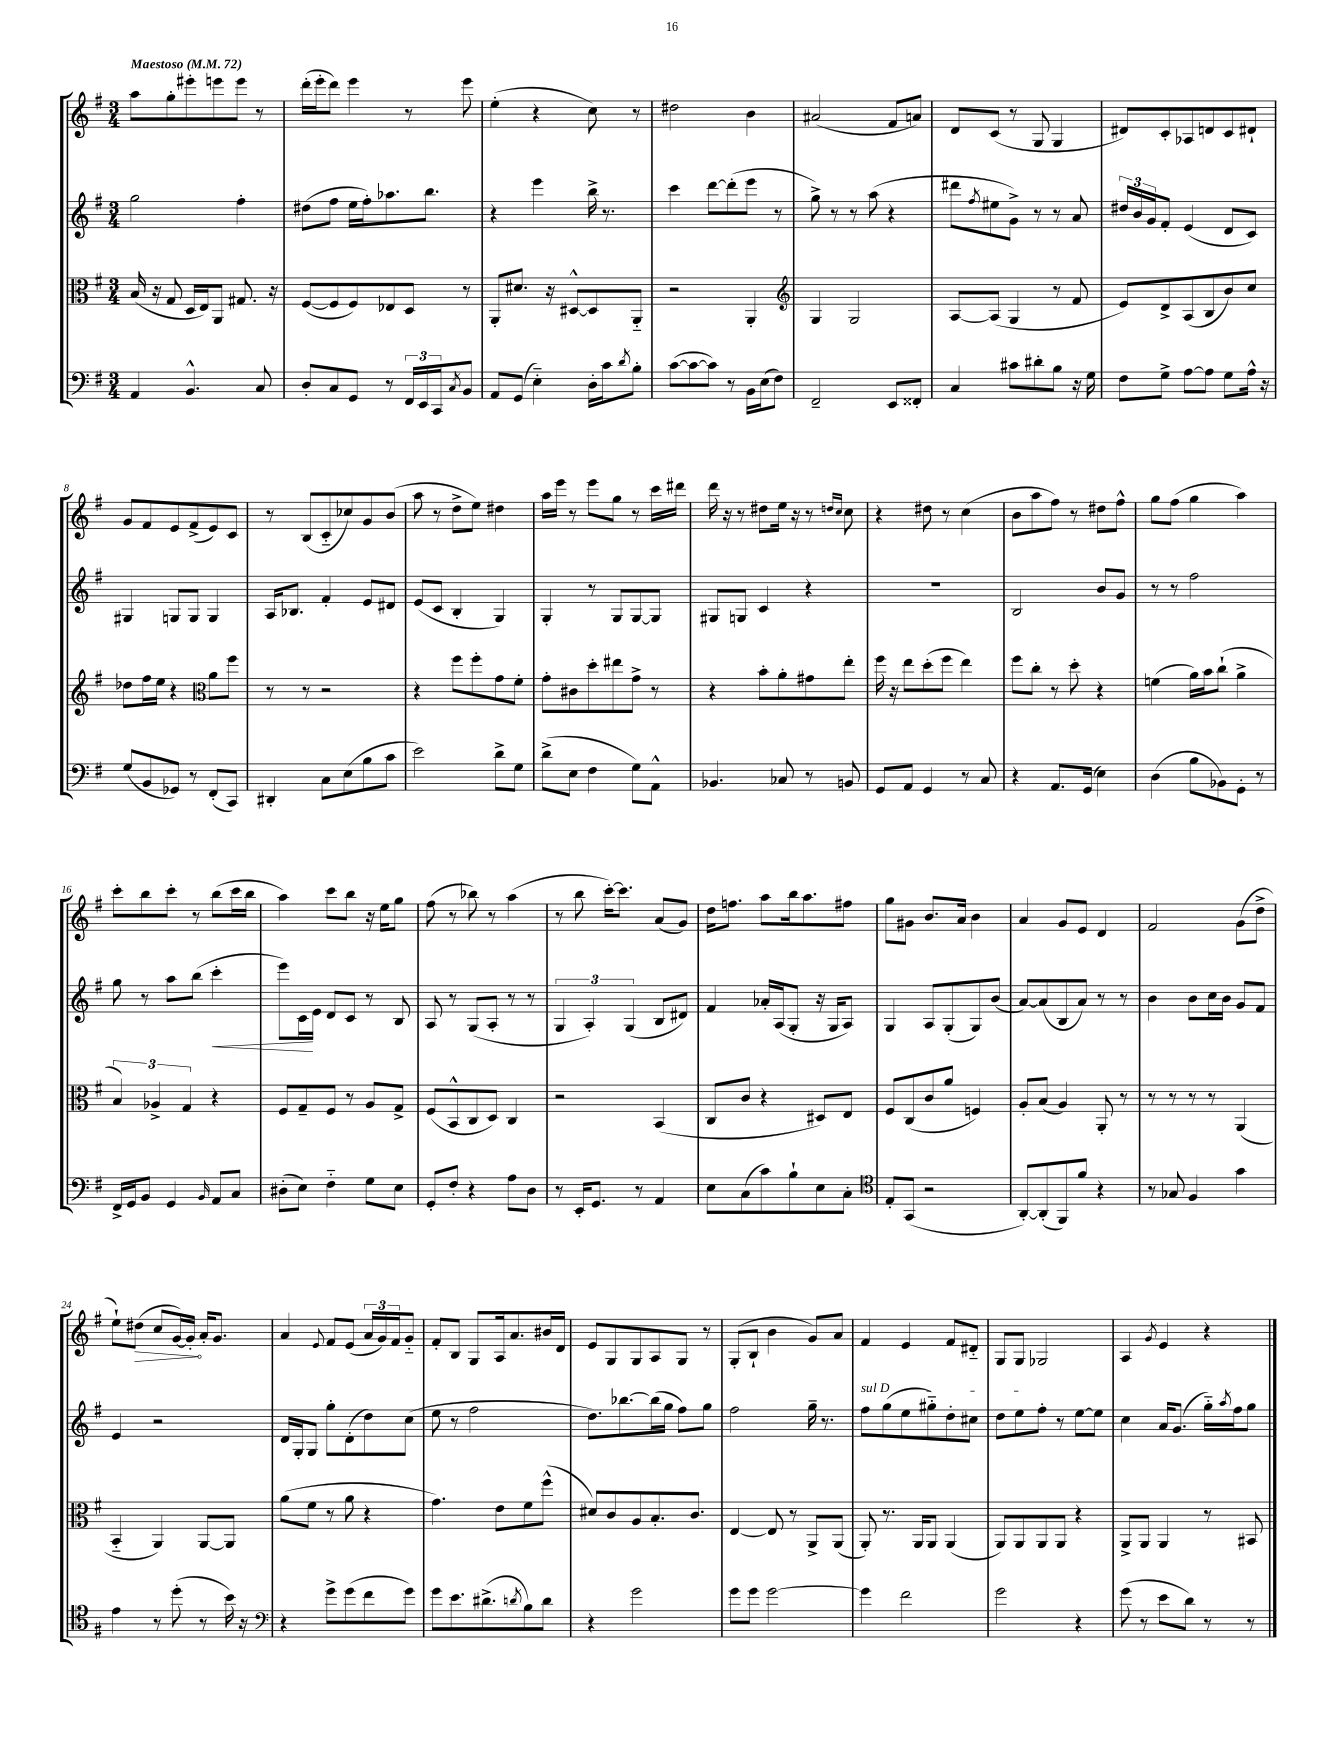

**kern	**kern	**kern	**kern
*staff4	*staff3	*staff2	*staff1
*clefF4	*clefC3	*clefG2	*clefG2
*k[f#]	*k[f#]	*k[f#]	*k[f#]
*M3/4	*M3/4	*M3/4	*M3/4
*MM72	*MM72	*MM72	*MM72
4AA	(16B	2gg	8aa
.	16r	.	.
.	8G	.	8gg'
4.BB^^	16D	.	8eee#'
.	16E)	.	.
.	8AA	.	8eee
.	8.G#	4ff#'	8eee
8C	.	.	8r
.	16r	.	.
=	=	=	=
8D'	([8F#	(8dd#	(16ddd'
.	.	.	16eee'
8C	8F#]	8ff#	8ddd)
8GG	8F#)	16ee	4eee
.	.	16ff#')	.
8r	8E-	8.aa-	.
24FF#	8D	.	8r
24EE	.	.	.
.	.	8.bb	.
24CC	.	.	.
8qC	.	.	.
8BB	8r	.	8eee
=	=	=	=
8AA	8AA'	4r	(4ee'
(8GG	8.d#	.	.
4E'~)	.	4eee	4r
.	16r	.	.
.	[8D#^^	.	.
16D'	8D#]	16bb^	8cc)
16c	.	8.r	.
8qd	.	.	.
8B'	8AA'~	.	8r
=	=	=	=
([8c	2r	4ccc	2dd#
8c_	.	.	.
8c])	.	[8ddd	.
8r	.	(8ddd']	.
16BB	4AA'	8eee	4b
(16E	.	.	.
8F#)	.	8r	.
=	=	=	=
*	*clefG2	*	*
2FF#~	4G	8gg^)	(2a#
.	.	8r	.
.	2G	8r	.
.	.	(8aa	.
8EE	.	4r	8f#
8FF##'	.	.	8a)
=	=	=	=
4C	[8A	8ddd#	8d
.	.	8qff#	.
.	(8A]	8ee#	(8c
8c#	4G	8g^)	8r
8d#'	.	8r	8G
8B	8r	8r	4G
16r	8f#	8a	.
16G	.	.	.
=	=	=	=
8F#	8e)	24dd#	8d#)
.	.	24b	.
.	.	24g	.
8G^	8d^	8f#'	8c'
[8A	(8A	(4e	8A-
8A]	8B	.	8d
8G	8b)	8d	8c
16A^^	8cc	8c)	8d#`
16r	.	.	.
=	=	=	=
(8G	8dd-	4G#	8g
8BB	16ff#	.	8f#
.	16ee	.	.
8GG-)	4r	8G	8e
8r	.	8G	(8f#^
*	*clefC3	*	*
(8FF#'	8a	4G	8e)
8CC)	8ff#	.	8c
=	=	=	=
4DD#'	8r	16A	8r
.	.	8.B-	.
.	8r	.	(8B
8C	2r	4f#'	8c'~
(8E	.	.	8cc-)
8B	.	8e	8g
8c	.	8d#	(8b
=	=	=	=
2e)	4r	(8e	8aa
.	.	8c	8r
.	8ff#	4B'	8dd^
.	8ff#'	.	8ee)
8d^	8g	4G)	4dd#
8G	8f#'	.	.
=	=	=	=
(8d^	8g'	4G'	16aa
.	.	.	16eee
8E	8c#	.	8r
4F#	8dd'	8r	8eee
.	8ee#	8G	8gg
8G)	8g^	[8G	8r
8AA^^	8r	8G]	16ccc
.	.	.	16ddd#
=	=	=	=
4.BB-	4r	8G#	16ddd
.	.	.	16r
.	.	8G	8r
.	8b'	4c	8dd#
8C-	8a'	.	16ee
.	.	.	16r
8r	8g#	4r	8r
.	.	.	16qqdd
.	.	.	16qqcc
8BB	8ee'	.	8cc
=	=	=	=
8GG	16ff#	2.r	4r
.	16r	.	.
8AA	8ee	.	.
4GG	(8dd'	.	8dd#
.	8ff#	.	8r
8r	4ee)	.	(4cc
8C	.	.	.
=	=	=	=
4r	8ff#	2B	8b
.	8cc'	.	8aa
8.AA	8r	.	8ff#)
.	8dd'	.	8r
(16GG	.	.	.
4E)	4r	8b	8dd#
.	.	8g	8ff#^^
=	=	=	=
(4D	(4f	8r	8gg
.	.	8r	(8ff#
8B	16a)	2ff#	4gg
.	16b	.	.
8BB-)	(8cc`	.	.
8GG'	4a^	.	4aa)
8r	.	.	.
=	=	=	=
16FF#^	6B)	8gg	8ccc'
16GG	.	.	.
8BB	.	8r	8bb
.	6A-^	.	.
4GG	.	8aa	8ccc'
.	6G	.	.
.	.	(8bb	8r
16qqBB	.	.	.
8AA	4r	4ccc'	(8bb
8C	.	.	16ccc
.	.	.	16bb
=	=	=	=
(8D#'	8F#	8eee)	4aa)
8E)	8G~	16c	.
.	.	16e	.
4F#'~	8F#	8d	8ccc
.	8r	8c	8bb
8G	8A	8r	16r
.	.	.	16ee
8E	8G^	8B	8gg
=	=	=	=
8GG'	(8F#	8A	(8ff#
8F#'	8BB^^	8r	8r
4r	8C	(8G	8bb-)
.	8D)	8A'	8r
8A	4C	8r	(4aa
8D	.	8r	.
=	=	=	=
8r	2r	6G	8r
16EE'	.	.	8bb
.	.	6A')	.
8.GG	.	.	.
.	.	.	[16ccc')
.	.	.	8.ccc]
.	.	(6G	.
8r	.	.	.
4AA	(4BB	8B	(8a
.	.	8d#)	8g)
=	=	=	=
8E	8C	4f#	16dd
.	.	.	8.ff
(8C	8c	.	.
8c)	4r	16a-'	8aa
.	.	(16A	.
8B`	.	8G'	16bb
.	.	.	8.aa
8E	8D#)	16r	.
.	.	16G	.
8C'	8E	8A)	8ff#
=	=	=	=
*clefC4	*	*	*
8E'	8F#	4G	8gg
(8GG	(8C	.	8g#
2r	8c	8A	8.b
.	8a	(8G'	.
.	.	.	16a
.	4F)	8G)	4b
.	.	(8b	.
=	=	=	=
[8AA')	8A'	[8a)	4a
(8AA']	(8B	(8a]	.
8FF#)	4A)	8B	8g
8f#	.	8a)	8e
4r	8AA'	8r	4d
.	8r	8r	.
=	=	=	=
8r	8r	4b	2f#
8G-	8r	.	.
4F#	8r	8b	.
.	8r	16cc	.
.	.	16b	.
4g	(4AA	8g	(8g
.	.	8f#	8dd^
=	=	=	=
4e	4BB'~	4e	8ee`)
.	.	.	(8dd#
8r	4AA)	2r	8cc
(8dd'	.	.	[16g)
.	.	.	16g']
8r	[8AA	.	16a'
.	.	.	8.g
16b)	8AA]	.	.
16r	.	.	.
=	=	=	=
*clefF4	*	*	*
4r	(8a	16d	4a
.	.	16G'	.
.	8f#	8G	.
.	.	.	8qqe
8g^	8r	8gg'	8f#
(8g	8a	(8d'	(8e
8f#	4r	8dd)	24a
.	.	.	24g)
.	.	.	24f#
8g)	.	(8cc	8g'~
=	=	=	=
8g	4.g)	8ee	8f#'
8.e	.	8r	8B
.	.	2ff#	8G
(8.d#^	.	.	.
.	8e	.	16A
.	.	.	8.a
8qd	.	.	.
8B)	8f#	.	.
8d	(8ff#^^	.	16b#
.	.	.	16d
=	=	=	=
4r	8d#)	8.dd)	8e
.	8c	.	8G
.	.	[8.bb-	.
2g	8A	.	8G
.	8.B'	(16bb-]	8A
.	.	16gg	.
.	.	8ff#)	8G
.	8.c	.	.
.	.	8gg	8r
=	=	=	=
8g	[4E	2ff#	(8G'
8g	.	.	8B`
[2g	8E]	.	4b
.	8r	.	.
.	8AA^	16gg~	8g)
.	.	8.r	.
.	(8AA	.	8a
=	=	=	=
4g]	8AA')	8ff#	4f#
.	8.r	(8gg	.
2f#	.	8ee	4e
.	16AA	.	.
.	8AA	8gg#'~)	.
.	(4AA	8dd'	8f#
.	.	8cc#	8d#'~
=	=	=	=
2g	8AA)	8dd	8G
.	8AA	8ee	8G
.	8AA	8ff#'	2G-
.	8AA	8r	.
4r	4r	[8ee	.
.	.	8ee]	.
=	=	=	=
(8g	8AA^	4cc	4A
8r	8AA	.	.
.	.	.	8qg
8e	4AA	16a	4e
.	.	(8.g	.
8d)	.	.	.
8r	8r	16gg'~)	4r
.	.	8qaa	.
.	.	16ff#	.
8r	8BB#	8gg	.
==	==	==	==
*-	*-	*-	*-
